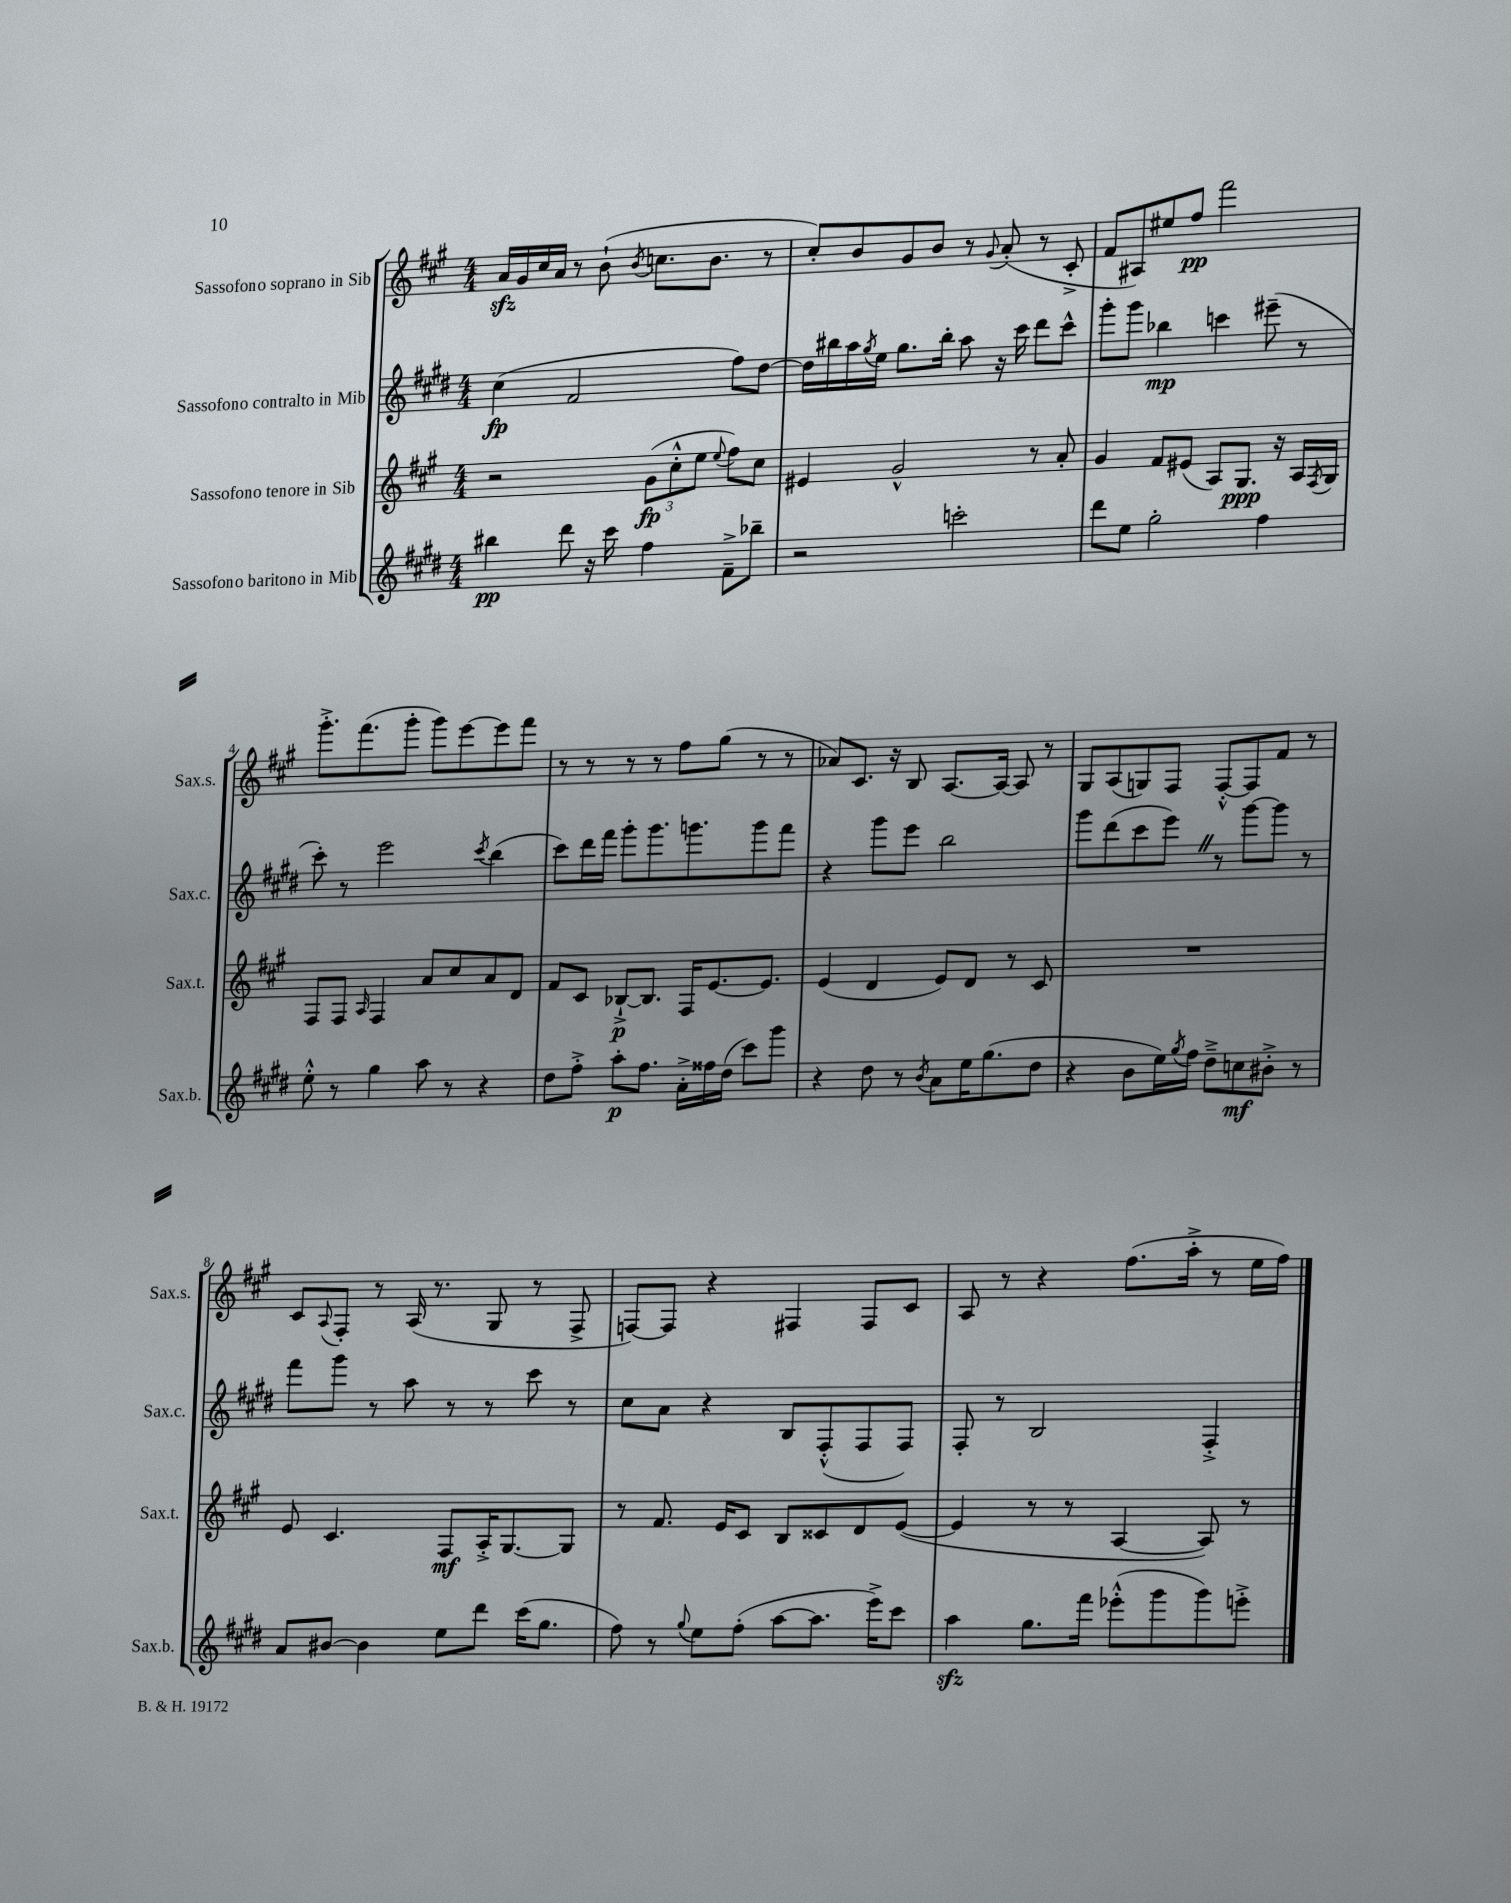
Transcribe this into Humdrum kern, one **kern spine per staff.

**kern	**kern	**kern	**kern
*staff4	*staff3	*staff2	*staff1
*clefG2	*clefG2	*clefG2	*clefG2
*k[f#c#g#d#]	*k[f#c#g#]	*k[f#c#g#d#]	*k[f#c#g#]
*M4/4	*M4/4	*M4/4	*M4/4
4bb#	2r	(4cc#	16a
.	.	.	16g#
.	.	.	16cc#
.	.	.	16a
8ddd#	.	2f#	8r
16r	.	.	(8b`
16ccc#	.	.	.
.	.	.	8qb
4ff#	(12g#	.	8.cc
.	12cc#'^^	.	.
.	12ee	.	.
.	.	.	8.b
.	8qqee	.	.
8f#~^	8ff#)	8ff#)	.
8bb-~	8cc#	[8dd#	8r
=	=	=	=
2r	4e#	16dd#]	8cc#')
.	.	16bb#	.
.	.	16aa	8b
.	.	8qgg#	.
.	.	16ee	.
.	2g#^^	8.gg#	8g#
.	.	.	8b
.	.	16bb#'	.
2ccc'	.	8aa	8r
.	.	.	8qqg#
.	.	16r	(8a'
.	.	16ccc#	.
.	8r	8ddd#	8r
.	8a'	8ccc#^^	8c#'^
=	=	=	=
8ddd#	4g#	8ggg#'	8f#
8ee	.	8ggg#	8A#)
2gg#'	8f#	4bb-	8ee#
.	(8e#	.	8ff#
.	8A)	4ccc	2fff#
.	8.G#	.	.
4ff#	.	(8eee#~	.
.	16r	.	.
.	16A	8r	.
.	8qF#	.	.
.	16G#	.	.
=	=	=	=
8ee'^^	8F#	8ccc#')	8.ggg#'^
8r	8F#	8r	.
.	.	.	(8.fff#
.	16qqA	.	.
4gg#	4F#	2eee	.
.	.	.	8ggg#'
8aa	8a	.	8ggg#)
8r	8cc#	.	[8eee
.	.	8qccc#	.
4r	8a	(4bb	8eee]
.	8d	.	8fff#
=	=	=	=
8dd#	8f#	8ccc#)	8r
8ff#'^	8c#	16ddd#	8r
.	.	16fff#	.
8aa'	[8B-`^	8ggg#'	8r
8.ff#	8.B-]	8.ggg#	8r
.	.	.	8ff#
16a'^	16F#	8.ggg	.
16ff##	[8.e	.	(8gg#
(16dd#	.	.	.
8ccc#)	.	8ggg	8r
.	8.e]	.	.
8ggg#	.	8fff#	8r
=	=	=	=
4r	(4e	4r	8a-)
.	.	.	8.c#
8dd#	4d	8ggg#	.
.	.	.	16r
8r	.	8eee	8B
8qb	.	.	.
8a	8e)	2bb	[8.A
16ee	8d	.	.
(8.gg#	.	.	16A_
.	8r	.	8A]
8dd#	8c#	.	8r
=	=	=	=
4r	1r	8ggg#	8G#
.	.	(8ddd#	(8A
8b	.	8ccc#	8G)
16ee)	.	8eee)	8F#
8qgg#	.	.	.
16ff#	.	.	.
8dd#~^	.	8r	[8F#'^^
8cc	.	[8ggg#	8F#]
8b#'^	.	8ggg#]	8f#
8r	.	8r	8r
=	=	=	=
8a	8e	8fff#	8c#
.	.	.	8qqA
[8b#	4.c#	8ggg#	8F#'
4b#]	.	8r	8r
.	.	8aa	(16A
.	.	.	8.r
8ee	8F#	8r	.
8ddd#	16A'^	8r	8G#
.	[8.G#	.	.
(16ccc#	.	8ccc#	8r
8.gg#	.	.	.
.	8G#]	8r	8F#^
=	=	=	=
8ff#)	8r	8cc#	[8F)
8r	8.f#	8a	8F]
8qqgg#	.	.	.
8ee	.	4r	4r
.	16e	.	.
(8ff#'	8c#	.	.
[8aa	8B	8B	4F#
8.aa]	8c##	(8F#'^^	.
.	8d	8F#	8F#
16eee^)	.	.	.
8ccc#	([8e	8F#)	8c#
=	=	=	=
4aa	4e]	8F#'	8A
.	.	8r	8r
8.gg#	8r	2B	4r
.	8r	.	.
16fff#	.	.	.
(8eee-'^^	[4A	.	(8.ff#
8ggg#	.	.	.
.	.	.	16aa'^
8ggg#)	8A])	4F#'^	8r
8eee'^	8r	.	16ee
.	.	.	16ff#)
==	==	==	==
*-	*-	*-	*-
